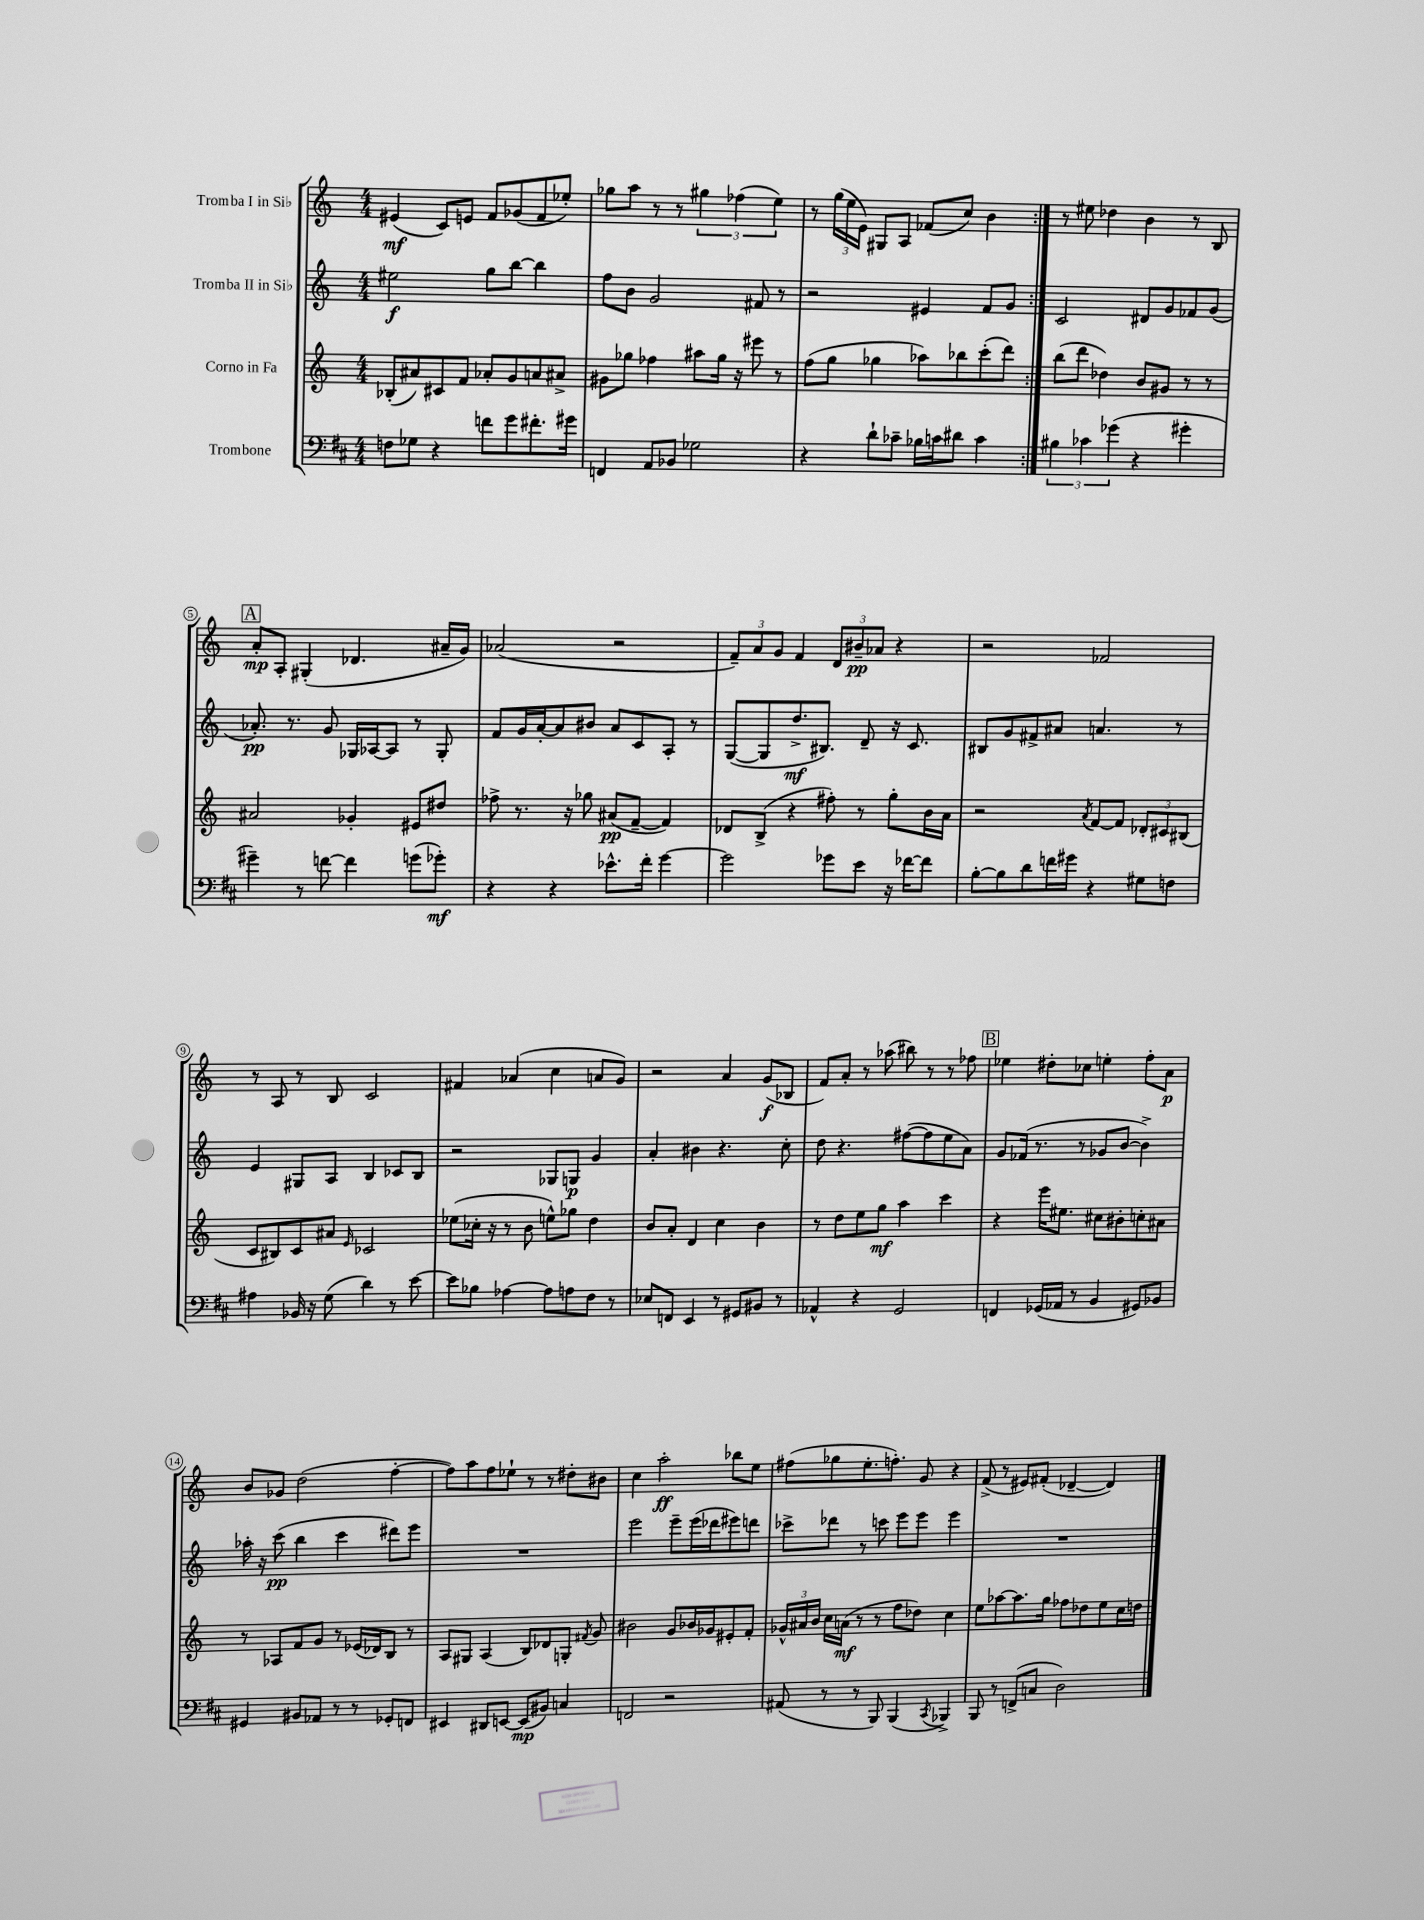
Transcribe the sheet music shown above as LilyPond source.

<<
\new StaffGroup <<
\new Staff = "s0" \with { instrumentName = "Tromba I in Sib" } {
    \clef treble \key c \major \numericTimeSignature \time 4/4
    \autoBeamOff \repeat volta 2 { eis'4\mf( c'8[) e'8] f'8[ ges'8( f'8 ees''8]-.) |
    ges''8[ a''8] r8 r8 \tuplet 3/2 { gis''4 fes''4( e''4) } |
    r8 \tuplet 3/2 { g''16[( e''16 e'16]) } gis8[ a8] fes'8[( c''8]) b'4 | }
    r8 eis''8 des''4 b'4 r8 b8 |
    \mark \markup { \box "A" } a'8[-.\mp a8]-. gis4-.( des'4. ais'16[-- g'16]) |
    aes'2( r2 |
    \tuplet 3/2 { f'8[--) a'8 g'8] } f'4 \tuplet 3/2 { d'8[ bis'8--\pp aes'8] } r4 |
    r2 fes'2 |
    r8 a8 r8 b8 c'2 |
    fis'4 aes'4( c''4 a'8[ g'8]) |
    r2 a'4 g'8[\f( bes8] |
    f'8[) a'8]-. r8 aes''8( bis''8) r8 r8 fes''8 |
    \mark \markup { \box "B" } ees''4 dis''8[-. ces''8] e''4-. f''8[-. a'8]\p |
    b'8[ ges'8] d''2( f''4~-. |
    f''8[) a''8 f''8 ees''8]-! r8 r8 dis''8[-. bis'8] |
    c''4 a''2-.\ff bes''8[ e''8] |
    fis''8[( ges''8 e''8.-. f''8.]-.) g'8 r4 |
    f'8->( r8 eis'8[) fis'8]-.( des'4~-- des'4) \bar "|." |
}
\new Staff = "s1" \with { instrumentName = "Tromba II in Sib" } {
    \clef treble \key c \major \numericTimeSignature \time 4/4
    \autoBeamOff \repeat volta 2 { eis''2\f g''8[ b''8]~ b''4 |
    f''8[ b'8] g'2 fis'8 r8 |
    r2 eis'4 f'8[ g'8] | }
    c'2 dis'8[ g'8 fes'8 g'8]( |
    \mark \markup { \box "A" } aes'8.-.\pp) r8. g'8 ges16[ aes16~ aes8] r8 ges8-. |
    f'8[ g'16 a'16~-. a'8 bis'8] a'8[ c'8 a8]-. r8 |
    g8[~( g8 d''8.->\mf bis8.]) d'8-- r16 c'8. |
    bis8[ g'8 fis'8-> ais'8] a'4. r8 |
    e'4 gis8[ a8] b4 ces'8[ b8] |
    r2 ges8[ g8]\p g'4 |
    a'4-. bis'4 r4. c''8-. |
    d''8 r4. fis''8[~( fis''8 e''8 a'8]) |
    \mark \markup { \box "B" } g'8[ fes'16]( r8. r8 ges'8[ b'8]~ b'4->) |
    aes''16-. r16 c'''8\pp( b''4 c'''4 dis'''8[) e'''8] |
    R1 |
    e'''2 e'''8[-- e'''16( des'''16 eis'''8) d'''8] |
    ces'''8[-> des'''8] r8 c'''8 e'''8[ e'''8] e'''4 |
    R1 \bar "|." |
}
\new Staff = "s2" \with { instrumentName = "Corno in Fa" } {
    \clef treble \key c \major \numericTimeSignature \time 4/4
    \autoBeamOff \repeat volta 2 { bes8[-.( ais'8) cis'8 f'8] aes'8[-. g'8 a'8 ais'8]-> |
    gis'8[ ges''8] fes''4 ais''8[ ges''16] r16 eis'''8 r8 |
    f''8[( g''8] ges''4 aes''8[) bes''8 c'''8-.( d'''8]) | }
    b''8[( d'''8] des''4) b'8[ gis'8] r8 r8 |
    \mark \markup { \box "A" } ais'2 ges'4-. eis'8[ dis''8] |
    fes''8-> r8. r16 ges''8 ais'8[\pp( f'8]~-- f'4) |
    des'8[ b8]->( r4 fis''8-.) r8 g''8[-. b'16 a'16] |
    r2 \acciaccatura { a'8 } f'8[~ f'8] \tuplet 3/2 { des'8[-. cis'8 bis8]( } |
    c'8[ bis8) c'8 ais'8] \grace { e'16 } ces'2 |
    ees''8[( ces''16]-. r16 r8 b'8 e''8[-^) ges''8] d''4 |
    b'8[ a'8]-. d'4 c''4 b'4 |
    r8 d''8[ e''8 g''8]\mf a''4 c'''4 |
    \mark \markup { \box "B" } r4 e'''16[ eis''8.] cis''8[ bis'8-. c''8-. ais'8] |
    r8 aes8[ f'8 g'8] r8 ees'16[( des'16) b8] r8 |
    a8[ gis8] a4( b8[) des'8 g8]-. \acciaccatura { fis'8 } g'8 |
    bis'2 g'8[ bes'16 ges'16 eis'8-. f'8]-. |
    \tuplet 3/2 { ges'16[-^ ais'16 b'16] } c''16[ a'16]\mf( r8 r8 f''8[ des''8]) c''4 |
    e''8[ aes''8~ aes''8. g''16] fes''8[ des''8 e''8 c''16 d''16] \bar "|." |
}
\new Staff = "s3" \with { instrumentName = "Trombone" } {
    \clef bass \key d \major \numericTimeSignature \time 4/4
    \autoBeamOff \repeat volta 2 { f8[ ges8] r4 f'8[ g'8 fis'8.-. gis'16] |
    f,4 a,8[ bes,8] ges2 |
    r4 d'8[-! ces'8]-- bes16[ c'16 dis'8] c'4 | }
    \tuplet 3/2 { bis4 ces'4 ges'4( } r4 gis'4-. |
    \mark \markup { \box "A" } gis'4--) r8 f'8~ f'4 g'8[( ges'8]-.\mf) |
    r4 r4 ees'8.[-^ fis'16]-. g'4~ |
    g'2 ges'8[ e'8] r16 fes'16[~ fes'8] |
    b8[~-. b8 d'8 f'16 gis'16] r4 gis8[ f8] |
    ais4 bes,16 r16 g8( d'4) r8 e'8~ |
    e'8[ bes8] aes4~ aes8[ a8 fis8] r8 |
    ees8[ f,8] e,4 r8 gis,8[ bis,8] r8 |
    aes,4-^ r4 g,2 |
    \mark \markup { \box "B" } f,4 ges,16[( aes,16] r8 b,4 gis,8[) bes,8] |
    gis,4 bis,8[ aes,8] r8 r8 ges,8[-. f,8] |
    eis,4 dis,8[ e,8]~ e,8[\mp( bis,8]) c4 |
    f,2 r2 |
    ais,8( r8 r8 b,,8) b,,4( \acciaccatura { cis,8 } bes,,4->) |
    b,,8 r8 f,8[->( c8] d2) \bar "|." |
}
>>
>>
\layout { \context { \Score \override BarNumber.stencil = #(make-stencil-circler 0.1 0.3 ly:text-interface::print) } }
